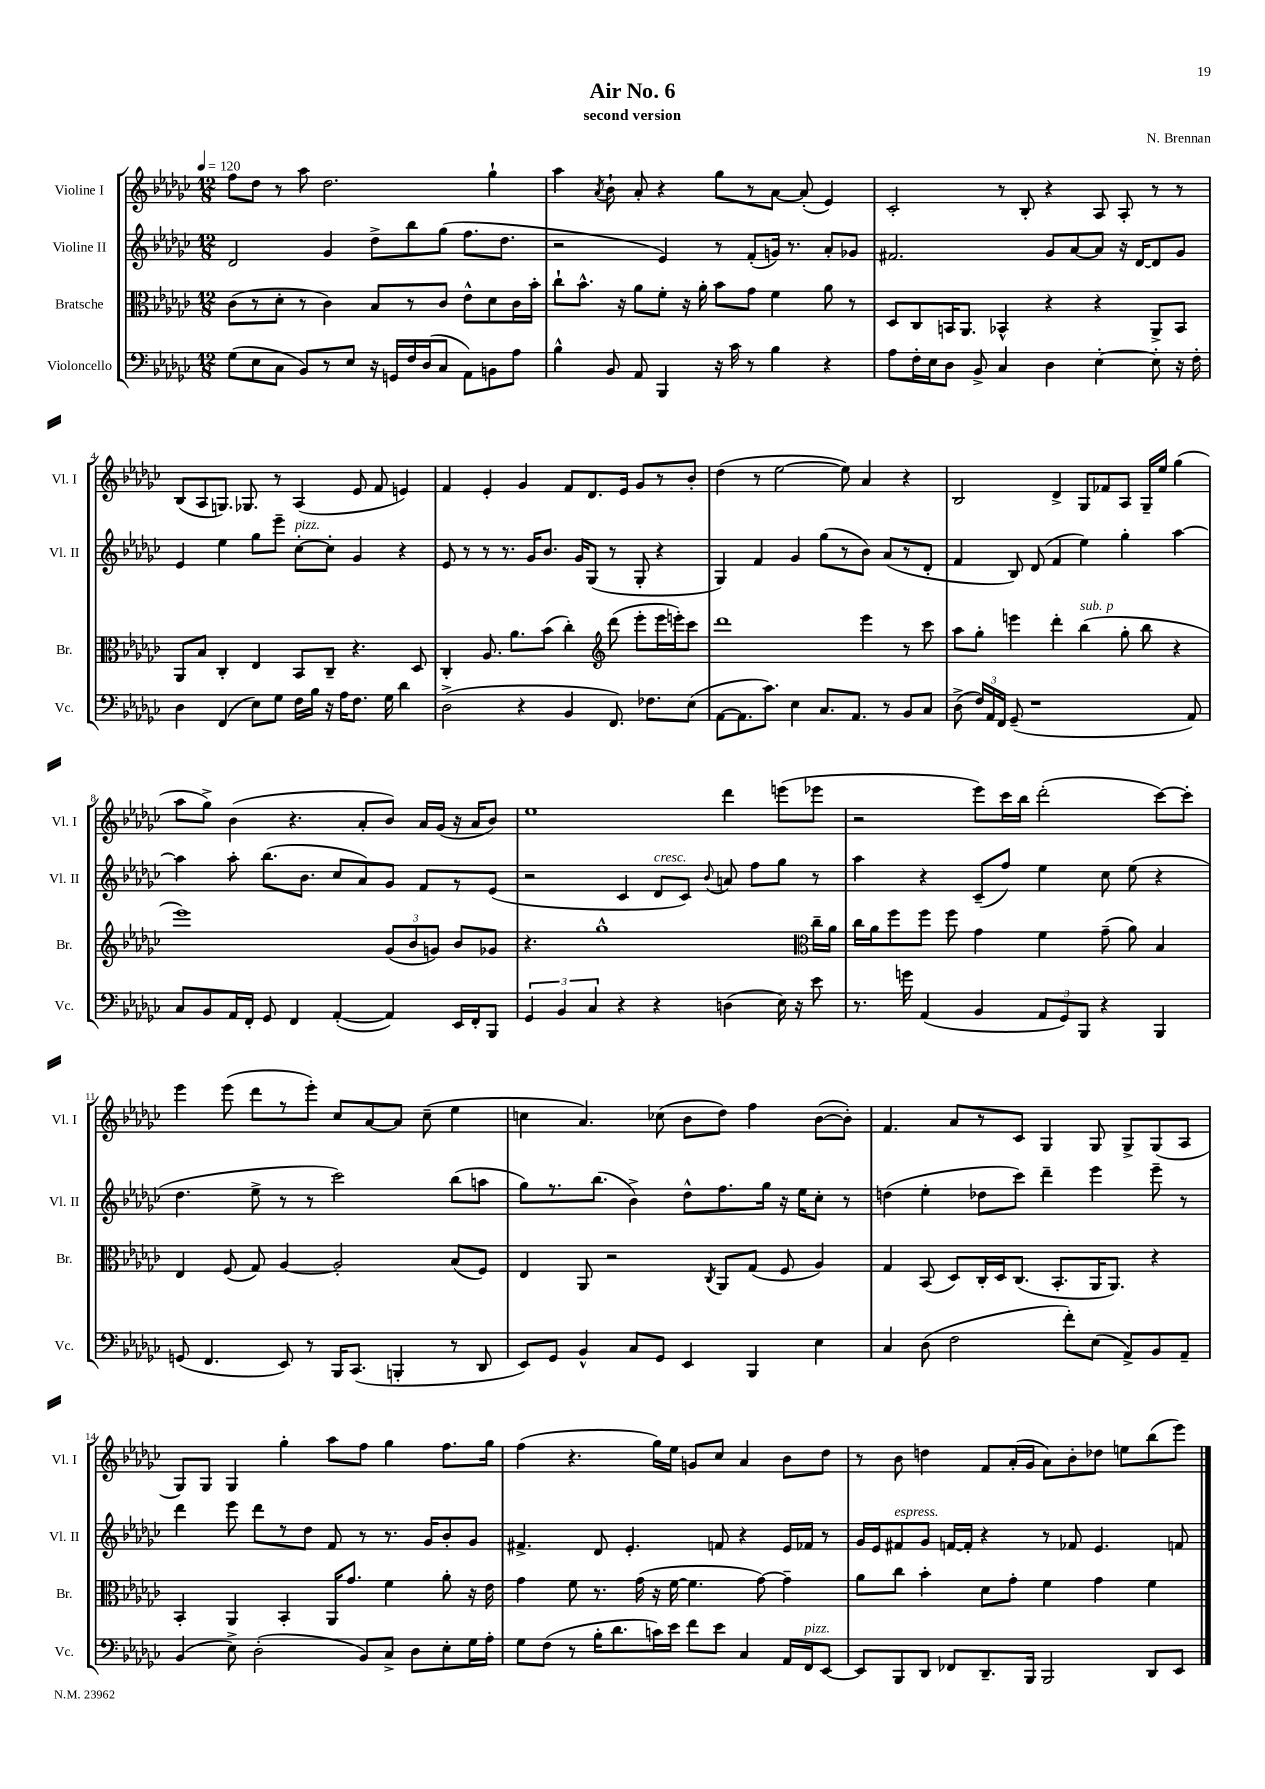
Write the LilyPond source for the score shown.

\header { title = "Air No. 6" composer = "N. Brennan" subtitle = "second version" }
<<
\new StaffGroup <<
\new Staff = "s0" \with { instrumentName = "Violine I" shortInstrumentName = "Vl. I" } {
    \clef treble \key ges \major \numericTimeSignature \time 12/8 \tempo 4 = 120
    \autoBeamOff f''8[ des''8] r8 aes''8 des''2. ges''4-! |
    aes''4 \acciaccatura { aes'8 } bes'8-! aes'8-. r4 ges''8[ r8 aes'8]~ aes'8-.( ees'4) |
    ces'2-. r8 bes8-. r4 aes8 aes8-. r8 r8 |
    bes8[( aes8 g8.]) ges8. r8 aes4( ees'8 f'8 e'4) |
    f'4 ees'4-. ges'4 f'8[ des'8. ees'16] ges'8[ r8 bes'8]-. |
    des''4( r8 ees''2~ ees''8) aes'4 r4 |
    bes2 des'4-> ges8[ fes'8 aes8] ges16[-- ees''16] ges''4( |
    aes''8[ ges''8]->) bes'4( r4. aes'8[-. bes'8]) aes'16[ ges'16]( r16 aes'16[ bes'8]) |
    ees''1 des'''4 e'''8[( ees'''8] |
    r2 ees'''8[) ces'''16 bes''16] des'''2-.( ces'''8[~) ces'''8]-. |
    ees'''4 ees'''8( des'''8[ r8 ees'''8]-.) ces''8[ aes'8~ aes'8] ces''8--( ees''4 |
    c''4 aes'4.) ces''8( bes'8[ des''8]) f''4 bes'8[~( bes'8]-.) |
    f'4. aes'8[ r8 ces'8] ges4 ges8 ges8[-> ges8( aes8] |
    ges8[) ges8] ges4 ges''4-. aes''8[ f''8] ges''4 f''8.[ ges''16] |
    f''4( r4. ges''16[) ees''16] g'8[ ces''8] aes'4 bes'8[ des''8] |
    r8 bes'8 d''4 f'8[ aes'16-.( ges'16] aes'8[) bes'8-. des''8] e''8[ bes''8( ees'''8]) \bar "|." |
}
\new Staff = "s1" \with { instrumentName = "Violine II" shortInstrumentName = "Vl. II" } {
    \clef treble \key ges \major \numericTimeSignature \time 12/8
    \autoBeamOff des'2 ges'4 des''8[-> bes''8 ges''8]( f''8.[ des''8.] |
    r2 ees'4) r8 f'8[-.( g'16]) r8. aes'8[-. ges'8] |
    fis'2. ges'8[ aes'8~ aes'8] r16 des'16[~ des'8 ges'8] |
    ees'4 ees''4 ges''8[ ees'''8]-- ces''8[~-.^\markup { \italic "pizz." } ces''8]-. ges'4 r4 |
    ees'8 r8 r8 r8. ges'16[ bes'8.] ges'16[ ges8]( r8 ges8-. r4 |
    ges4) f'4 ges'4 ges''8[( r8 bes'8]) aes'8[( r8 des'8]-. |
    f'4 bes8) des'8( f'4 ees''4) ges''4-. aes''4~ |
    aes''4 aes''8-. bes''8.[( bes'8.] ces''8[ aes'8) ges'8] f'8[ r8 ees'8]( |
    r2 ces'4 des'8[^\markup { \italic "cresc." } ces'8]) \appoggiatura { bes'8 } a'8 f''8[ ges''8] r8 |
    aes''4 r4 ces'8[--( f''8]) ees''4 ces''8 ees''8( r4 |
    des''4. ees''8-> r8 r8 ces'''2) bes''8[( a''8] |
    ges''8[) r8. bes''8.]( bes'4->) des''8[-^ f''8. ges''16] r16 ees''16[ ces''8]-. r8 |
    d''4( ees''4-. des''8[ ces'''8]) des'''4-- ees'''4 ees'''8-- r8 |
    des'''4 ees'''8 des'''8[ r8 des''8] f'8 r8 r8. ges'16[ bes'8-. ges'8] |
    fis'4.-> des'8 ees'4.-. f'8 r4 ees'16[ fes'16] r8 |
    ges'16[ ees'16 fis'8^\markup { \italic "espress." } ges'8] f'16[~ f'16]-. r4 r8 fes'8 ees'4. f'8 \bar "|." |
}
\new Staff = "s2" \with { instrumentName = "Bratsche" shortInstrumentName = "Br." } {
    \clef alto \key ges \major \numericTimeSignature \time 12/8
    \autoBeamOff ces'8[( r8 des'8]-. r8 ces'4) bes8[ r8 ces'8] ees'8[-^ des'8 ces'16 bes'16]-. |
    ces''8[-! bes'8.]-^ r16 aes'8[ f'8]-. r16 aes'16-. bes'8[ ges'8] f'4 aes'8 r8 |
    des8[ ces8 b,16 aes,8.] bes,4-^ r4 r4 aes,8[-> bes,8] |
    aes,8[ bes8] ces4-. ees4 bes,8[ ces8]-- r4. des8 |
    ces4-. aes8. aes'8.[ bes'8]( ces''4-.) \clef treble des'''8( ees'''8[-. ees'''16 e'''16-.) ces'''8] |
    des'''1 ees'''4 r8 ces'''8 |
    aes''8[ ges''8]-. e'''4 des'''4-. bes''4^\markup { \italic "sub. p" }( ges''8-. bes''8 r4 |
    ees'''1) \tuplet 3/2 { ges'8[( bes'8 g'8]) } bes'8[ ges'8] |
    r4. ges''1-^ \clef alto ces''16[-- aes'16] |
    ces''16[ aes'16 f''8 f''8] f''8 ges'4 f'4 ges'8--( aes'8) bes4 |
    ees4 f8( ges8) aes4~ aes2-. bes8[( f8]) |
    ees4 aes,8 r2 \acciaccatura { ces8 } aes,8[ ges8]( f8 aes4) |
    ges4 bes,8( des8[) ces16-. des16 ces8.]( bes,8.[-. aes,16 aes,8.]) r4 |
    bes,4-. aes,4 bes,4-. aes,16[ ges'8.] f'4 aes'8-. r16 ees'16 |
    ges'4 f'8 r8. ges'16( r16 f'16~ f'4. ges'8~) ges'4-- |
    aes'8[ ces''8] bes'4-. des'8[ ges'8]-. f'4 ges'4 f'4 \bar "|." |
}
\new Staff = "s3" \with { instrumentName = "Violoncello" shortInstrumentName = "Vc." } {
    \clef bass \key ges \major \numericTimeSignature \time 12/8
    \autoBeamOff ges8[( ees8 ces8] bes,8[) r8 ees8] r16 g,16[ f16 des16( ces8] aes,8[) b,8 aes8] |
    bes4-^ bes,8 aes,8 bes,,4 r16 ces'16 r8 bes4 r4 |
    aes8[ f16-. ees16 des8] bes,8-> ces4 des4 ees4~-. ees8-. r16 f16-. |
    des4 f,4( ees8[) ges8] f16[ bes16] r16 aes16[ f8.] ges16 des'4 |
    des2->( r4 bes,4 f,8.) fes8.[ ees8]( |
    aes,8[~ aes,8. ces'8.]) ees4 ces8.[ aes,8.] r8 bes,8[ ces8] |
    des8->( \tuplet 3/2 { f16[) aes,16 f,16] } ges,8--( r1 aes,8) |
    ces8[ bes,8 aes,16 f,16]-. ges,8 f,4 aes,4~-.( aes,4) ees,16[ f,16-. bes,,8] |
    \tuplet 3/2 { ges,4 bes,4 ces4 } r4 r4 d4( ees16) r16 ees'8 |
    r8. g'16 aes,4( bes,4 \tuplet 3/2 { aes,8[ ges,8) bes,,8] } r4 bes,,4 |
    g,8( f,4. ees,8) r8 bes,,16[ ces,8.]( b,,4-. r8 des,8 |
    ees,8[) ges,8] bes,4-^ ces8[ ges,8] ees,4 bes,,4 ees4 |
    ces4 des8( f2 f'8[-.) ees8]( aes,8[->) bes,8 aes,8]-- |
    bes,4( ees8->) des2-.( bes,8[) ces8]-> des8[ ees8-. ges16 aes16]-. |
    ges8[ f8]( r8 bes16[-. des'8. c'16) ees'16] f'8[ ees'8] ces4 aes,16[ f,16^\markup { \italic "pizz." } ees,8]~ |
    ees,8[ bes,,8 des,8] fes,8[ des,8.-- bes,,16] bes,,2 des,8[ ees,8] \bar "|." |
}
>>
>>
